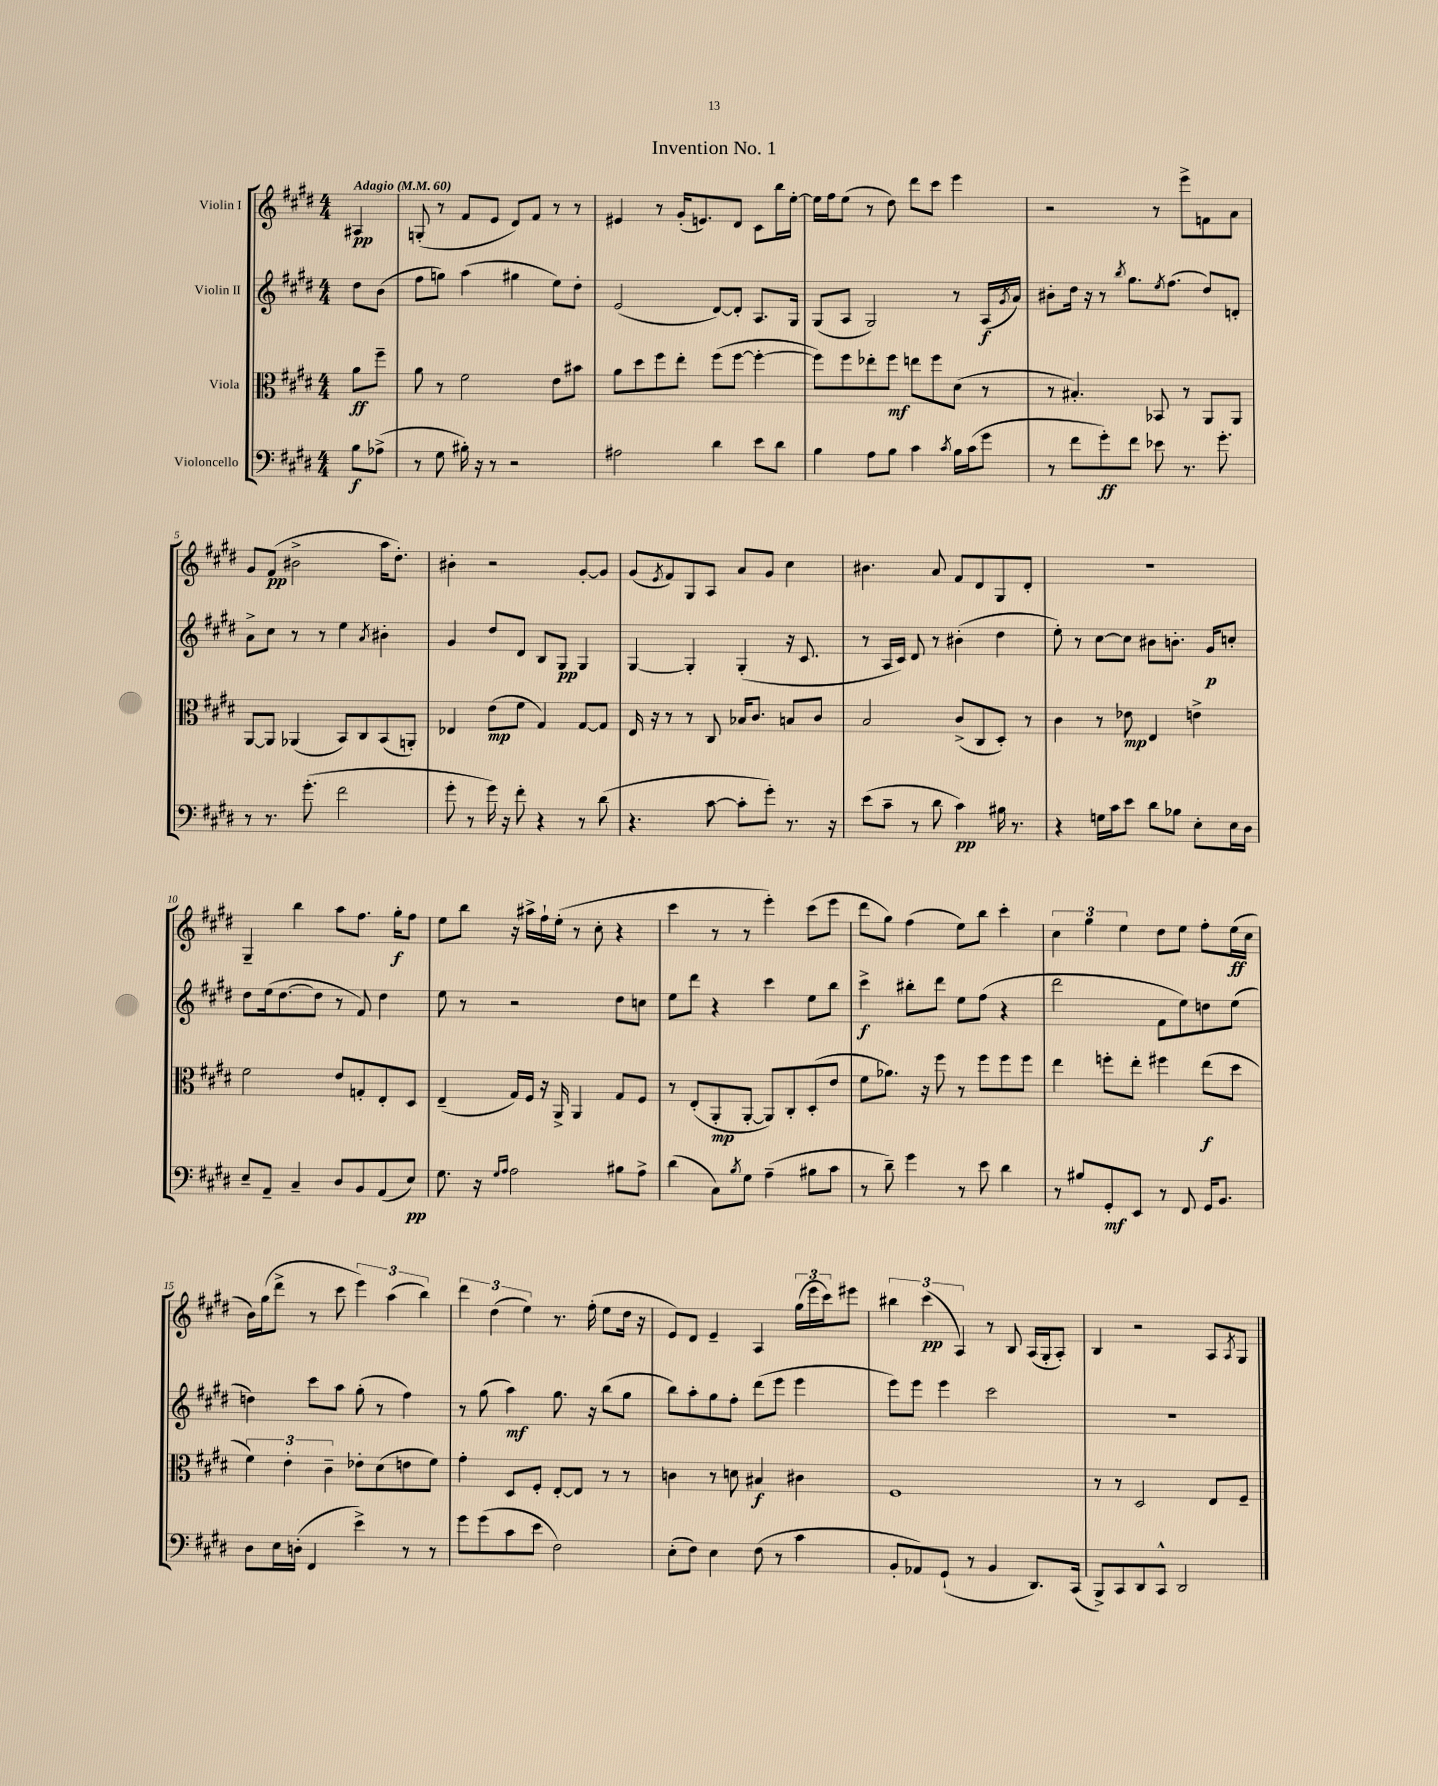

**kern	**dynam	**kern	**dynam	**kern	**dynam	**kern	**dynam
*part4	*part4	*part3	*part3	*part2	*part2	*part1	*part1
*staff4	*staff4	*staff3	*staff3	*staff2	*staff2	*staff1	*staff1
*I"Violoncello	*	*I"Viola	*	*I"Violin II	*	*I"Violin I	*
*clefF4	*	*clefC3	*	*clefG2	*	*clefG2	*
*k[f#c#g#d#]	*	*k[f#c#g#d#]	*	*k[f#c#g#d#]	*	*k[f#c#g#d#]	*
*M4/4	*	*M4/4	*	*M4/4	*	*M4/4	*
*MM60	*	*MM60	*	*MM60	*	*MM60	*
=	=	=	=	=	=	=	=
!	!	!	!	!	!	!LO:TX:a:B:t=Adagio	!
8B\L	f	8a\L	ff	8dd#\L	.	4A#X/	pp
(8A-X^\J	.	8ff#~\J	.	(8b\J	.	.	.
=1	=1	=1	=1	=1	=1	=1	=1
8r	.	8a\	.	8ff#\L	.	(8Gn'/	.
8G#\	.	8r	.	8ggn\J)	.	8r	.
16B#X'\)	.	2f#\	.	(4aa\	.	8f#/L	.
16r	.	.	.	.	.	.	.
8r	.	.	.	.	.	8e/J	.
2r	.	.	.	4gg#X\	.	8d#/L)	.
.	.	.	.	.	.	8f#/J	.
.	.	8e\L	.	8ee\L)	.	8r	.
.	.	8b#X\J	.	8dd#'\J	.	8r	.
=2	=2	=2	=2	=2	=2	=2	=2
2A#X\	.	8a\L	.	(2e/	.	4e#X/	.
.	.	8dd#\	.	.	.	.	.
.	.	8ff#\	.	.	.	8r	.
.	.	8ee'\J	.	.	.	(16g#'/KL	.
.	.	.	.	.	.	8.en/)	.
4d#\	.	(8ff#\L	.	[8d#/L)	.	.	.
.	.	[8ff#\J	.	8d#'/J]	.	8d#/J	.
8e\L	.	4ff#'\_	.	8.A/L	.	8c#\L	.
8d#\J	.	.	.	.	.	16bb\L	.
.	.	.	.	16G#/Jk	.	[16ee'\JJ	.
=3	=3	=3	=3	=3	=3	=3	=3
4B\	.	8ff#\L])	.	(8G#/L	.	16ee\LL]	.
.	.	.	.	.	.	16ff#\J	.
.	.	8ff#\	.	8A/J	.	(8ee\J	.
8A\L	.	8ee-X'\	.	2G#/)	.	8r	.
8B\J	.	8ff#\J	mf	.	.	8dd#\)	.
4c#\	.	8een\L	.	.	.	8ddd#\L	.
.	.	8ff#\	.	.	.	8ccc#\J	.
8qc#/	.	.	.	.	.	.	.
16B\LL	.	(8d#\J	.	8r	.	4eee\	.
(16c#\J	.	.	.	.	.	.	.
8g#\J	.	8r	.	(16A/LL	f	.	.
.	.	.	.	8qg#/	.	.	.
.	.	.	.	16a/JJ)	.	.	.
=4	=4	=4	=4	=4	=4	=4	=4
8r	.	8r	.	8b#X'\L	.	2r	.
8f#\L	.	4.B#X'/)	.	16dd#\Jk	.	.	.
.	.	.	.	16r	.	.	.
8g#'\)	ff	.	.	8r	.	.	.
.	.	.	.	8qbb/	.	.	.
8f#\J	.	.	.	8.gg#\L	.	.	.
8e-X\	.	8BB-X/	.	.	.	8r	.
.	.	.	.	8qee/	.	.	.
.	.	.	.	(8.ff#\J	.	.	.
8.r	.	8r	.	.	.	8eee^\L	.
.	.	8AA/L	.	8dd#/L)	.	8fn\	.
8.g#'\	.	.	.	.	.	.	.
.	.	8AA/J	.	8dn'/J	.	8a\J	.
!!LO:LB:g=z
=5	=5	=5	=5	=5	=5	=5	=5
8r	.	[8AA/L	.	8a^\L	.	8g#/L	.
8.r	.	8AA/J]	.	8cc#\J	.	(8f#/J	pp
.	.	(4AA-X/	.	8r	.	2b#X^\	.
(8.g#'\	.	.	.	.	.	.	.
.	.	.	.	8r	.	.	.
2f#\	.	8BB/L)	.	4ee\	.	.	.
.	.	8C#/	.	.	.	.	.
.	.	.	.	8qa/	.	.	.
.	.	(8BB/	.	4b#X'\	.	16aa\KL	.
.	.	.	.	.	.	8.dd#'\J)	.
.	.	8AAn'/J)	.	.	.	.	.
=6	=6	=6	=6	=6	=6	=6	=6
8g#'\	.	4E-X/	.	4g#/	.	4b#X'\	.
8r	.	.	.	.	.	.	.
16g#\)	.	(8e\L	mp	8dd#/L	.	2r	.
16r	.	.	.	.	.	.	.
8f#'\	.	8f#\J	.	8d#/J	.	.	.
4r	.	4G#/)	.	8B/L	.	.	.
.	.	.	.	8G#/J	pp	.	.
8r	.	[8G#/L	.	4G#/	.	[8g#'/L	.
(8d#\	.	8G#/J]	.	.	.	8g#/J]	.
=7	=7	=7	=7	=7	=7	=7	=7
4.r	.	16E/	.	[4G#/	.	(8g#/L	.
.	.	16r	.	.	.	.	.
.	.	.	.	.	.	8qe/	.
.	.	8r	.	.	.	8f#/)	.
.	.	8r	.	4G#'/]	.	8G#/	.
[8c#\	.	8C#/	.	.	.	8A/J	.
8c#'\L]	.	16B-X/KL	.	(4G#'/	.	8a/L	.
.	.	8.c#/J	.	.	.	.	.
8g#'\J)	.	.	.	.	.	8g#/J	.
8.r	.	8Bn/L	.	16r	.	4cc#\	.
.	.	.	.	8.c#/	.	.	.
.	.	8c#/J	.	.	.	.	.
16r	.	.	.	.	.	.	.
=8	=8	=8	=8	=8	=8	=8	=8
(8e\L	.	2B/	.	8r	.	4.b#X\	.
8c#~\J	.	.	.	16A/LL	.	.	.
.	.	.	.	16c#/JJ)	.	.	.
8r	.	.	.	8d#/	.	.	.
8d#\	.	.	.	8r	.	8a/	.
4c#\)	pp	(8c#^/L	.	(4b#X'\	.	8f#/L	.
.	.	8C#/	.	.	.	8d#/	.
16B#X\	.	8D#'/J)	.	4dd#\	.	8G#/	.
8.r	.	.	.	.	.	.	.
.	.	8r	.	.	.	8d#'/J	.
=9	=9	=9	=9	=9	=9	=9	=9
4r	.	4c#\	.	8ee'\)	.	1r	.
.	.	.	.	8r	.	.	.
16Gn\LL	.	8r	.	[8cc#\L	.	.	.
16c#\J	.	.	.	.	.	.	.
8e\J	.	8e-X\	mp	8cc#\J]	.	.	.
8d#\L	.	4E/	.	8b#X\L	.	.	.
8B-X\J	.	.	.	8.bn'\J	.	.	.
8E'\L	.	4en^\	.	.	.	.	.
.	.	.	.	16g#/KL	p	.	.
16E\L	.	.	.	8ccn'/J	.	.	.
16D#\JJ	.	.	.	.	.	.	.
!!LO:LB:g=z
=10	=10	=10	=10	=10	=10	=10	=10
8E~/L	.	2f#\	.	8dd#\L	.	4G#~/	.
8AA~/J	.	.	.	(16ee\k	.	.	.
.	.	.	.	[8.dd#\	.	.	.
4C#~/	.	.	.	.	.	4bb\	.
.	.	.	.	8dd#\J]	.	.	.
8D#/L	.	8e/L	.	8r	.	8aa\L	.
8BB/	.	8Gn'/	.	8f#/)	.	8.ff#\J	.
(8AA/	.	8E'/	.	4dd#\	.	.	.
.	.	.	.	.	.	16gg#'\KL	f
8E/J)	pp	8D#/J	.	.	.	8ff#\J	.
=11	=11	=11	=11	=11	=11	=11	=11
8.G#\	.	(4E~/	.	8ee\	.	8ee\L	.
.	.	.	.	8r	.	8bb\J	.
16r	.	.	.	.	.	.	.
16qqG#/LL	.	.	.	.	.	.	.
16qqA/JJ	.	.	.	.	.	.	.
2A\	.	16G#/LL)	.	2r	.	16r	.
.	.	16F#/JJ	.	.	.	16aa#X^\LL	.
.	.	16r	.	.	.	16ff#`\	.
.	.	16AA^/	.	.	.	(16ee'\JJ	.
.	.	4AA/	.	.	.	8r	.
.	.	.	.	.	.	8cc#'\	.
8B#X\L	.	8G#/L	.	8dd#\L	.	4r	.
8A^\J	.	8F#/J	.	8ccn\J	.	.	.
=12	=12	=12	=12	=12	=12	=12	=12
(4d#\	.	8r	.	8ee\L	.	4ccc#\	.
.	.	(8E'/L	.	8ddd#\J	.	.	.
8C#\L)	.	8AA'/	mp	4r	.	8r	.
8qB/	.	.	.	.	.	.	.
8G#\J	.	[8AA'/J	.	.	.	8r	.
(4A~\	.	8AA/L])	.	4ccc#\	.	4eee'\)	.
.	.	8C#'/	.	.	.	.	.
8B#X\L	.	(8D#'/	.	8ee\L	.	(8ccc#\L	.
8c#\J	.	8e/J	.	8bb\J	.	8eee\J	.
=13	=13	=13	=13	=13	=13	=13	=13
8r	.	8f#\L	.	4ccc#^\	f	8ddd#\L	.
8d#~\)	.	8.a-X\J)	.	.	.	8gg#\J)	.
4g#\	.	.	.	8bb#X'\L	.	(4ff#\	.
.	.	16r	.	.	.	.	.
.	.	8ff#\	.	8ddd#\J	.	.	.
8r	.	8r	.	8ee\L	.	8ee\L)	.
8e\	.	8ff#\L	.	(8ff#\J	.	8bb\J	.
4d#\	.	8ff#\	.	4r	.	4ccc#'\	.
.	.	8ff#\J	.	.	.	.	.
=14	=14	=14	=14	=14	=14	=14	=14
8r	.	4ee\	.	2ddd#\	.	6cc#\	.
8B#X/L	.	.	.	.	.	.	.
.	.	.	.	.	.	6gg#\	.
8GG#'/	mf	8ffn'\L	.	.	.	.	.
.	.	.	.	.	.	6ee\	.
8EE/J	.	8ee'\J	.	.	.	.	.
8r	.	4ff#X\	.	8f#\L	.	8dd#\L	.
8FF#/	.	.	.	8ee\)	.	8ee\J	.
16GG#/KL	.	(8ee\L	f	8ddn\	.	8ff#'\L	.
8.BB/J	.	.	.	.	.	.	.
.	.	8dd#\J	.	(8ee\J	.	(16ee\L	ff
.	.	.	.	.	.	16cc#\JJ	.
!!LO:LB:g=z
=15	=15	=15	=15	=15	=15	=15	=15
8D#\L	.	6f#\)	.	4ddn\)	.	16b\LL)	.
.	.	.	.	.	.	(16gg#\J	.
16E\L	.	.	.	.	.	8ddd#^\J	.
.	.	6e'\	.	.	.	.	.
(16Dn'\JJ	.	.	.	.	.	.	.
4FF#/	.	.	.	8ccc#\L	.	8r	.
.	.	6c#~\	.	.	.	.	.
.	.	.	.	8aa\J	.	8ccc#\	.
4e^\)	.	8e-X'\L	.	(8gg#'\	.	6eee\)	.
.	.	(8d#\	.	8r	.	.	.
.	.	.	.	.	.	(6aa\	.
8r	.	8en\	.	4ff#\)	.	.	.
.	.	.	.	.	.	6bb\)	.
8r	.	8f#\J)	.	.	.	.	.
=16	=16	=16	=16	=16	=16	=16	=16
8g#\L	.	4g#'\	.	8r	.	6ddd#\	.
(8g#\	.	.	.	(8gg#\	.	.	.
.	.	.	.	.	.	(6dd#\	.
8c#\	.	8D#/L	.	4aa\)	mf	.	.
.	.	.	.	.	.	6ee\)	.
8e\J	.	8F#'/J	.	.	.	.	.
2F#\)	.	[8E'/L	.	8.gg#\	.	8.r	.
.	.	8E/J]	.	.	.	.	.
.	.	.	.	16r	.	(16ff#'\	.
.	.	8r	.	(8bb\L	.	8ee\L	.
.	.	8r	.	8gg#\J	.	16dd#\Jk	.
.	.	.	.	.	.	16r	.
=17	=17	=17	=17	=17	=17	=17	=17
(8E'\L	.	4cn\	.	8bb\L)	.	8e/L)	.
8F#\J)	.	.	.	8aa'\	.	8d#/J	.
4E\	.	8r	.	8gg#\	.	4e~/	.
.	.	8dn\	.	8ff#'\J	.	.	.
(8F#\	.	4B#X/	f	(8ddd#\L	.	4A/	.
8r	.	.	.	8eee\J	.	.	.
4c#\	.	4c#X\	.	4eee\	.	(24gg#\LL	.
.	.	.	.	.	.	24eee\	.
.	.	.	.	.	.	24ccc#\J)	.
.	.	.	.	.	.	8eee#X\J	.
=18	=18	=18	=18	=18	=18	=18	=18
8BB'/L	.	1F#	.	8eee\L)	.	6bb#X\	.
8AA-X/)	.	.	.	8eee\J	.	.	.
.	.	.	.	.	.	(6ccc#\	pp
(8GG#`/J	.	.	.	4eee\	.	.	.
.	.	.	.	.	.	6A/)	.
8r	.	.	.	.	.	.	.
4BB/	.	.	.	2ccc#\	.	8r	.
.	.	.	.	.	.	8B/	.
8.DD#/L)	.	.	.	.	.	(16A/LL	.
.	.	.	.	.	.	16G#'/J	.
.	.	.	.	.	.	8A'/J)	.
(16CC#/Jk	.	.	.	.	.	.	.
=19	=19	=19	=19	=19	=19	=19	=19
8BBB^/L)	.	8r	.	1r	.	4B/	.
8CC#/	.	8r	.	.	.	.	.
8DD#/	.	2D#/	.	.	.	2r	.
8CC#^^/J	.	.	.	.	.	.	.
2DD#/	.	.	.	.	.	.	.
.	.	8E/L	.	.	.	8A/L	.
.	.	.	.	.	.	8qA/	.
.	.	8F#~/J	.	.	.	8G#/J	.
==	==	==	==	==	==	==	==
*-	*-	*-	*-	*-	*-	*-	*-
